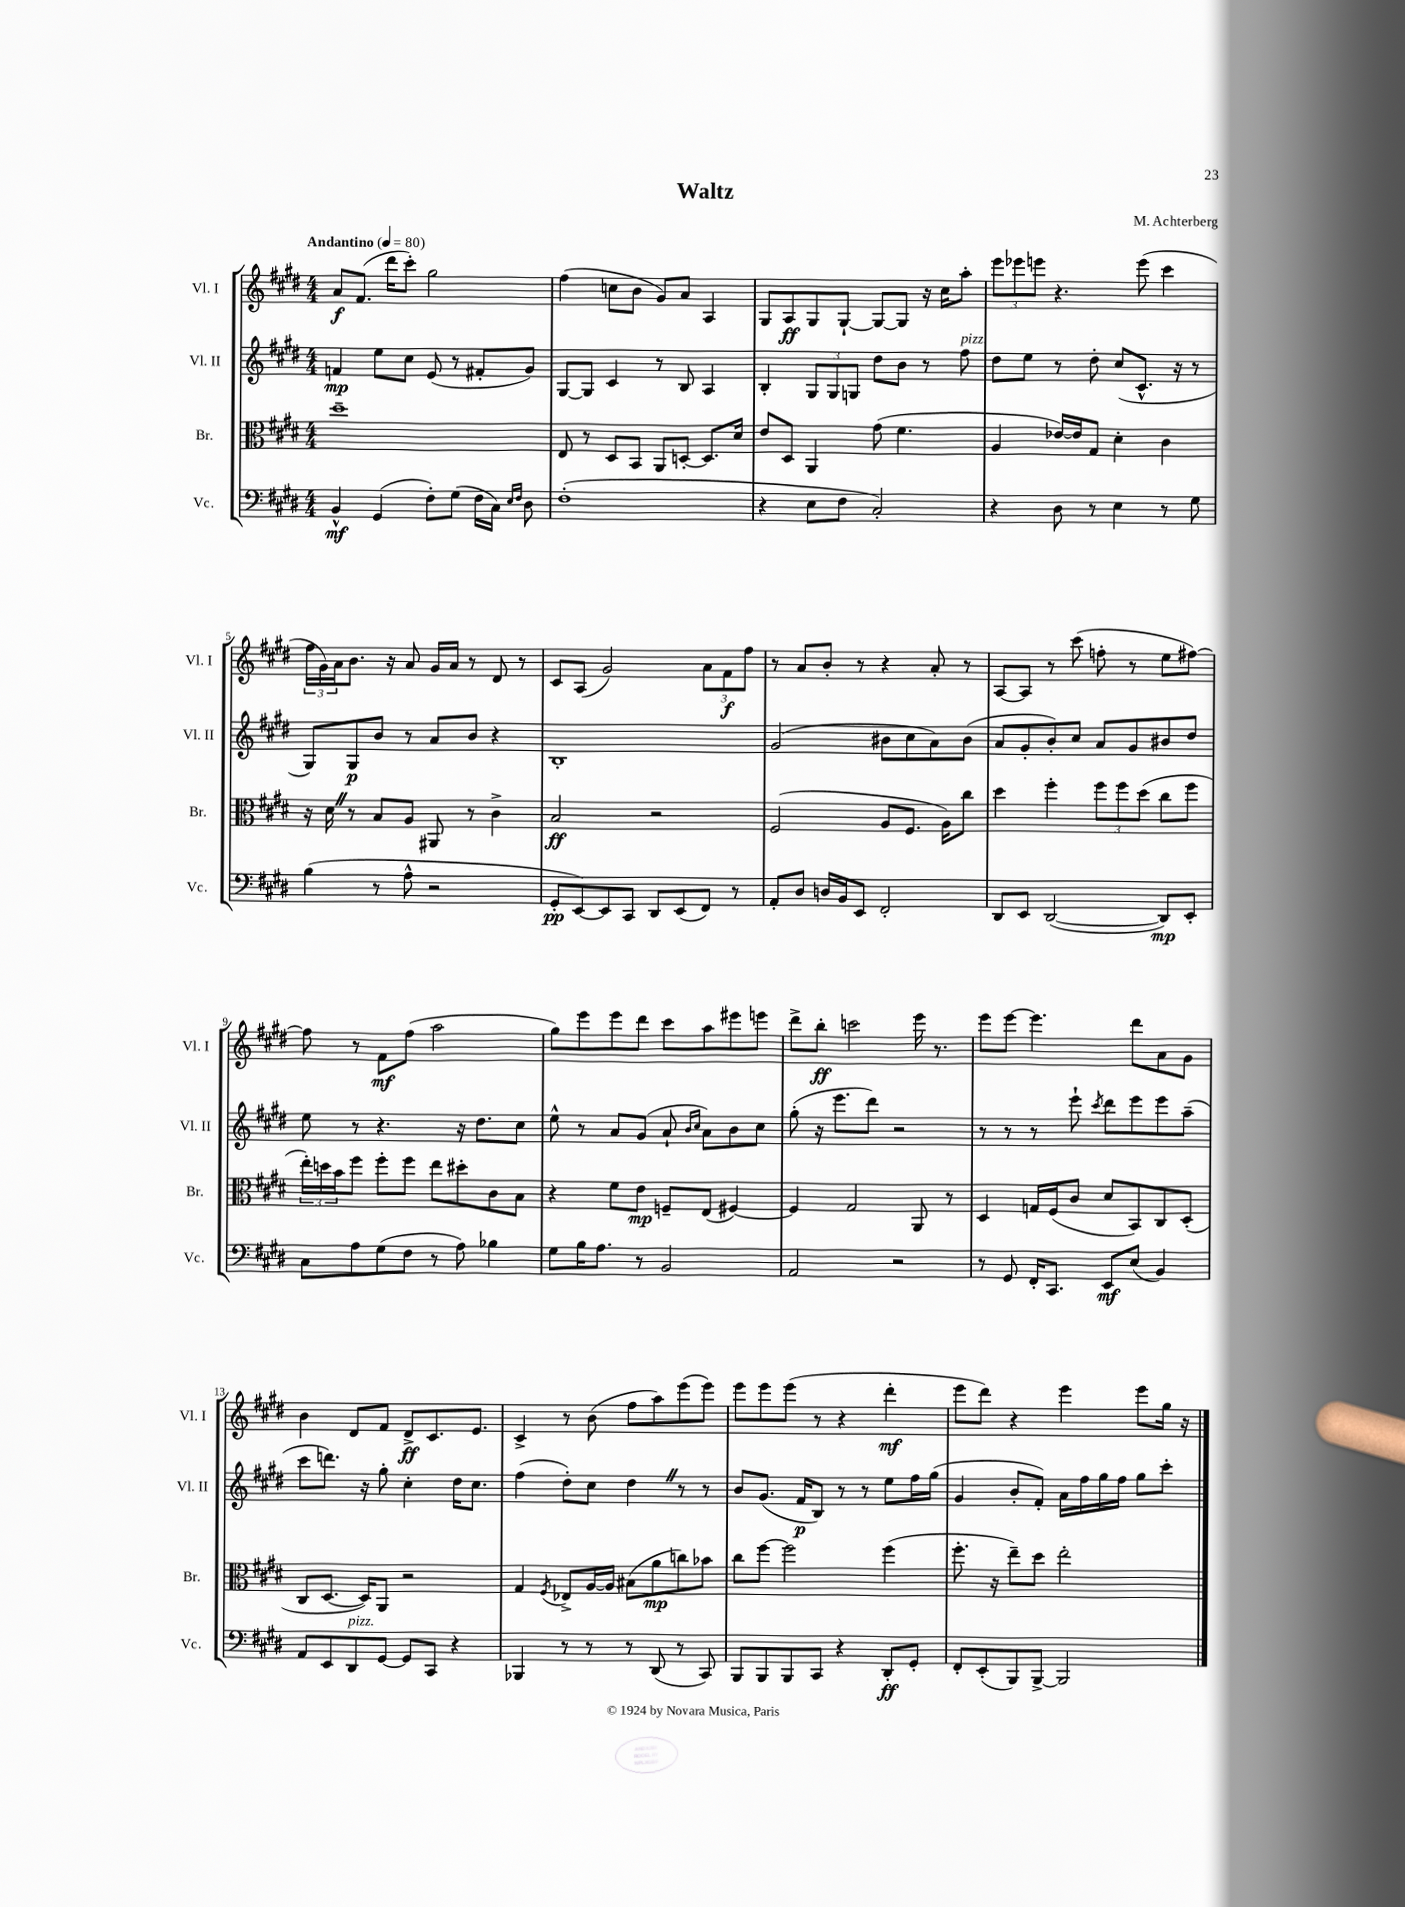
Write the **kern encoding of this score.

**kern	**dynam	**kern	**dynam	**kern	**dynam	**kern	**dynam
*part4	*part4	*part3	*part3	*part2	*part2	*part1	*part1
*staff4	*staff4	*staff3	*staff3	*staff2	*staff2	*staff1	*staff1
*I"Vc.	*	*I"Br.	*	*I"Vl. II	*	*I"Vl. I	*
*I'Vc.	*	*I'Br.	*	*I'Vl. II	*	*I'Vl. I	*
*clefF4	*	*clefC3	*	*clefG2	*	*clefG2	*
*k[f#c#g#d#]	*	*k[f#c#g#d#]	*	*k[f#c#g#d#]	*	*k[f#c#g#d#]	*
*M4/4	*	*M4/4	*	*M4/4	*	*M4/4	*
*MM80	*	*MM80	*	*MM80	*	*MM80	*
=1	=1	=1	=1	=1	=1	=1	=1
!	!	!	!	!	!	!LO:TX:a:B:t=Andantino	!
4BB^^/	mf	1dd#~	.	4fn/	mp	8a/L	f
.	.	.	.	.	.	(8.f#/J	.
(4GG#/	.	.	.	8ee\L	.	.	.
.	.	.	.	.	.	16ddd#\KL	.
.	.	.	.	8cc#\J	.	8ccc#'\J)	.
8F#'\L)	.	.	.	(8e/	.	2gg#\	.
(8G#\J	.	.	.	8r	.	.	.
16F#\LL	.	.	.	8f#X'/L	.	.	.
16C#\JJ)	.	.	.	.	.	.	.
16qqE/LL	.	.	.	.	.	.	.
16qqF#/JJ	.	.	.	.	.	.	.
8D#\	.	.	.	8g#/J)	.	.	.
=2	=2	=2	=2	=2	=2	=2	=2
(1F#'	.	8E/	.	[8G#/L	.	(4ff#\	.
.	.	8r	.	8G#/J]	.	.	.
.	.	8D#/L	.	4c#/	.	8ccn\L	.
.	.	8BB/J	.	.	.	8b\J	.
.	.	8AA/L	.	8r	.	8g#/L)	.
.	.	[8Dn'/J	.	8B/	.	8a/J	.
.	.	8.D/L]	.	4A/	.	4A/	.
.	.	16d#/Jk	.	.	.	.	.
=3	=3	=3	=3	=3	=3	=3	=3
4r	.	8e/L	.	4B'/	.	8G#/L	.
.	.	8D#/J	.	.	.	8A/	ff
8E\L	.	4AA/	.	12G#/L	.	8G#/	.
.	.	.	.	12G#/	.	.	.
8F#\J	.	.	.	.	.	[8G#`/J	.
.	.	.	.	12Gn/J	.	.	.
2C#'/)	.	(8g#\	.	8dd#\L	.	8G#/L_	.
.	.	4.f#\	.	8b\J	.	8G#/J]	.
.	.	.	.	8r	.	16r	.
.	.	.	.	.	.	16cc#\KL	.
!	!	!	!	!LO:TX:a:i:t=pizz.	!	!	!
.	.	.	.	8ff#\	.	8aa'\J	.
=4	=4	=4	=4	=4	=4	=4	=4
4r	.	4A/	.	8dd#\L	.	12eee\L	.
.	.	.	.	.	.	12eee-X\	.
.	.	.	.	8ee\J	.	.	.
.	.	.	.	.	.	12eeen\J	.
8D#\	.	[16e-X/LL)	.	8r	.	4.r	.
.	.	16e-/J]	.	.	.	.	.
8r	.	8G#/J	.	8dd#'\	.	.	.
4E\	.	4d#'\	.	(8cc#/L	.	.	.
.	.	.	.	8.c#^^/J	.	(8eee\	.
8r	.	4c#\	.	.	.	4ccc#\	.
.	.	.	.	16r	.	.	.
8G#\	.	.	.	8r	.	.	.
!!LO:LB:g=z
=5	=5	=5	=5	=5	=5	=5	=5
(4B\	.	16r	.	8G#/L)	.	24ff#\LL	.
.	.	.	.	.	.	24g#\)	.
.	.	16d#Z\	.	.	.	.	.
.	.	.	.	.	.	24a\J	.
.	.	8r	.	8G#/	p	8.b\J	.
8r	.	8B/L	.	8b/J	.	.	.
.	.	.	.	.	.	16r	.
8A^^\	.	8A/J	.	8r	.	8a/	.
2r	.	8AA#X/	.	8a/L	.	16g#/LL	.
.	.	.	.	.	.	16a/JJ	.
.	.	8r	.	8b/J	.	8r	.
.	.	4c#^\	.	4r	.	8d#/	.
.	.	.	.	.	.	8r	.
=6	=6	=6	=6	=6	=6	=6	=6
8GG#'/L	pp	2B/	ff	1B'	.	8c#/L	.
[8EE/)	.	.	.	.	.	(8A/J	.
8EE/]	.	.	.	.	.	2g#/)	.
8CC#/J	.	.	.	.	.	.	.
8DD#/L	.	2r	.	.	.	.	.
(8EE/	.	.	.	.	.	.	.
8FF#/J)	.	.	.	.	.	12a\L	.
.	.	.	.	.	.	12f#\	f
8r	.	.	.	.	.	.	.
.	.	.	.	.	.	12ff#\J	.
=7	=7	=7	=7	=7	=7	=7	=7
8AA'/L	.	(2F#/	.	(2g#/	.	8r	.
8D#/J	.	.	.	.	.	8a/L	.
16Dn/LL	.	.	.	.	.	8b'/J	.
16BB/J	.	.	.	.	.	.	.
8EE/J	.	.	.	.	.	8r	.
2FF#'/	.	8A/L	.	8b#X\L	.	4r	.
.	.	8.F#/J	.	8cc#\	.	.	.
.	.	.	.	8a\)	.	8a'/	.
.	.	16A\KL)	.	.	.	.	.
.	.	8cc#\J	.	(8b#\J	.	8r	.
=8	=8	=8	=8	=8	=8	=8	=8
8DD#/L	.	4dd#\	.	8a/L	.	[8A/L	.
8EE/J	.	.	.	8g#'/	.	8A/J]	.
([2DD#/	.	4ff#'\	.	8b'/)	.	8r	.
.	.	.	.	8cc#/J	.	(8ccc#\	.
.	.	12ff#\L	.	8a/L	.	8ffn'\	.
.	.	12ff#\	.	.	.	.	.
.	.	.	.	8g#/	.	8r	.
.	.	(12dd#\J	.	.	.	.	.
8DD#/L])	mp	8cc#\L	.	8b#X/	.	8ee\L	.
8EE'/J	.	8ff#\J	.	8dd#/J	.	[8ff#X\J)	.
!!LO:LB:g=z
=9	=9	=9	=9	=9	=9	=9	=9
8C#\L	.	24ee'\LL)	.	8ee\	.	8ff#\]	.
.	.	24ddn\	.	.	.	.	.
.	.	24b\J	.	.	.	.	.
8A\	.	8ff#\J	.	8r	.	8r	.
(8G#\	.	8ff#'\L	.	4.r	.	8f#\L	mf
8F#\J	.	8ff#\J	.	.	.	(8ff#\J	.
8r	.	8ee\L	.	.	.	2aa\	.
8A\)	.	8dd#X'\	.	16r	.	.	.
.	.	.	.	8.dd#\L	.	.	.
4B-X\	.	8c#\	.	.	.	.	.
.	.	8B\J	.	8cc#\J	.	.	.
=10	=10	=10	=10	=10	=10	=10	=10
8G#\L	.	4r	.	8ee^^\	.	8gg#\L)	.
16B\K	.	.	.	8r	.	8eee\	.
8.A\J	.	.	.	.	.	.	.
.	.	8f#\L	.	8a/L	.	8eee\	.
8r	.	8e\J	mp	(8g#/J	.	8ddd#\J	.
2BB/	.	8Fn~/L	.	8a`/	.	8ccc#\L	.
.	.	.	.	16qqb/LL	.	.	.
.	.	.	.	16qqcc#/JJ	.	.	.
.	.	(8E/J	.	8a\L)	.	8aa\	.
.	.	[4F#X/)	.	8b\	.	8eee#X\	.
.	.	.	.	8cc#\J	.	8eeen\J	.
=11	=11	=11	=11	=11	=11	=11	=11
2AA/	.	4F#/]	.	(8gg#'\	.	8ddd#^\L	.
.	.	.	.	16r	.	8bb'\J	ff
.	.	.	.	8.eee\L	.	.	.
.	.	2G#/	.	.	.	2cccn\	.
.	.	.	.	8ddd#\J)	.	.	.
2r	.	.	.	2r	.	.	.
.	.	8AA/	.	.	.	16eee\	.
.	.	.	.	.	.	8.r	.
.	.	8r	.	.	.	.	.
=12	=12	=12	=12	=12	=12	=12	=12
8r	.	4D#/	.	8r	.	8eee\L	.
8GG#/	.	.	.	8r	.	[8eee\J	.
16FF#'/KL	.	16Gn/LL	.	8r	.	4.eee\]	.
8.CC#/J	.	(16F#/J	.	.	.	.	.
.	.	8c#/J	.	8eee`\	.	.	.
.	.	.	.	8qccc#/	.	.	.
8EE/L	mf	8d#/L	.	8ddd#\L	.	.	.
(8E/J	.	8BB/)	.	8eee\	.	8ddd#\L	.
4BB/)	.	8C#/	.	8eee\	.	8a\	.
.	.	(8D#'/J	.	(8aa~\J	.	8g#\J	.
!!LO:LB:g=z
=13	=13	=13	=13	=13	=13	=13	=13
8AA/L	.	8C#/L	.	8ccc#\L	.	4b\	.
8EE/	.	[8.D#/J	.	8.dddn\J)	.	.	.
!LO:TX:a:i:t=pizz.	!	!	!	!	!	!	!
8DD#/	.	.	.	.	.	8d#/L	.
.	.	16D#/KL])	.	16r	.	.	.
[8GG#/J	.	8AA/J	.	8gg#'\	.	8f#/J	.
8GG#/L]	.	2r	.	4cc#'\	.	8d#^/L	ff
8CC#/J	.	.	.	.	.	8.c#/	.
4r	.	.	.	16dd#\KL	.	.	.
.	.	.	.	8.cc#\J	.	8.e/J	.
=14	=14	=14	=14	=14	=14	=14	=14
4BBB-X/	.	4G#/	.	(4ff#\	.	4c#^/	.
.	.	8qF#/	.	.	.	.	.
8r	.	8E-X^/L	.	8dd#'\L)	.	8r	.
8r	.	[16A/L	.	8cc#\J	.	(8b\	.
.	.	16A/JJ]	.	.	.	.	.
8r	.	(8B#X\L	.	4dd#Z\	.	8ff#\L	.
(8DD#/	.	8a\	mp	.	.	8aa\)	.
8r	.	8ccn\)	.	8r	.	(8eee\	.
8CC#/)	.	8b-X\J	.	8r	.	8eee\J)	.
=15	=15	=15	=15	=15	=15	=15	=15
8BBB/L	.	8cc#\L	.	8b/L	.	8eee\L	.
8BBB/	.	[8ff#\J	.	(8.g#/J	.	8eee\	.
8BBB/	.	2ff#\]	.	.	.	(8eee\J	.
.	.	.	.	16f#/KL	p	.	.
8CC#/J	.	.	.	8B/J)	.	8r	.
4r	.	.	.	8r	.	4r	.
.	.	.	.	8r	.	.	.
8DD#'/L	ff	(4ff#\	.	8ee\L	.	4ddd#'\	mf
8GG#'/J	.	.	.	16ff#\L	.	.	.
.	.	.	.	(16gg#\JJ	.	.	.
=16	=16	=16	=16	=16	=16	=16	=16
8FF#'/L	.	8.ff#'\	.	4g#/	.	8eee\L	.
(8EE'/	.	.	.	.	.	8ddd#\J)	.
.	.	16r	.	.	.	.	.
8BBB/)	.	8ee~\L)	.	8b'/L	.	4r	.
[8BBB^/J	.	8dd#\J	.	8f#'/J)	.	.	.
2BBB/]	.	2ee'\	.	16a\LL	.	4eee\	.
.	.	.	.	16ff#\	.	.	.
.	.	.	.	16gg#\	.	.	.
.	.	.	.	16ff#\JJ	.	.	.
.	.	.	.	8gg#\L	.	8eee\L	.
.	.	.	.	8ccc#'\J	.	16gg#\Jk	.
.	.	.	.	.	.	16r	.
==	==	==	==	==	==	==	==
*-	*-	*-	*-	*-	*-	*-	*-
